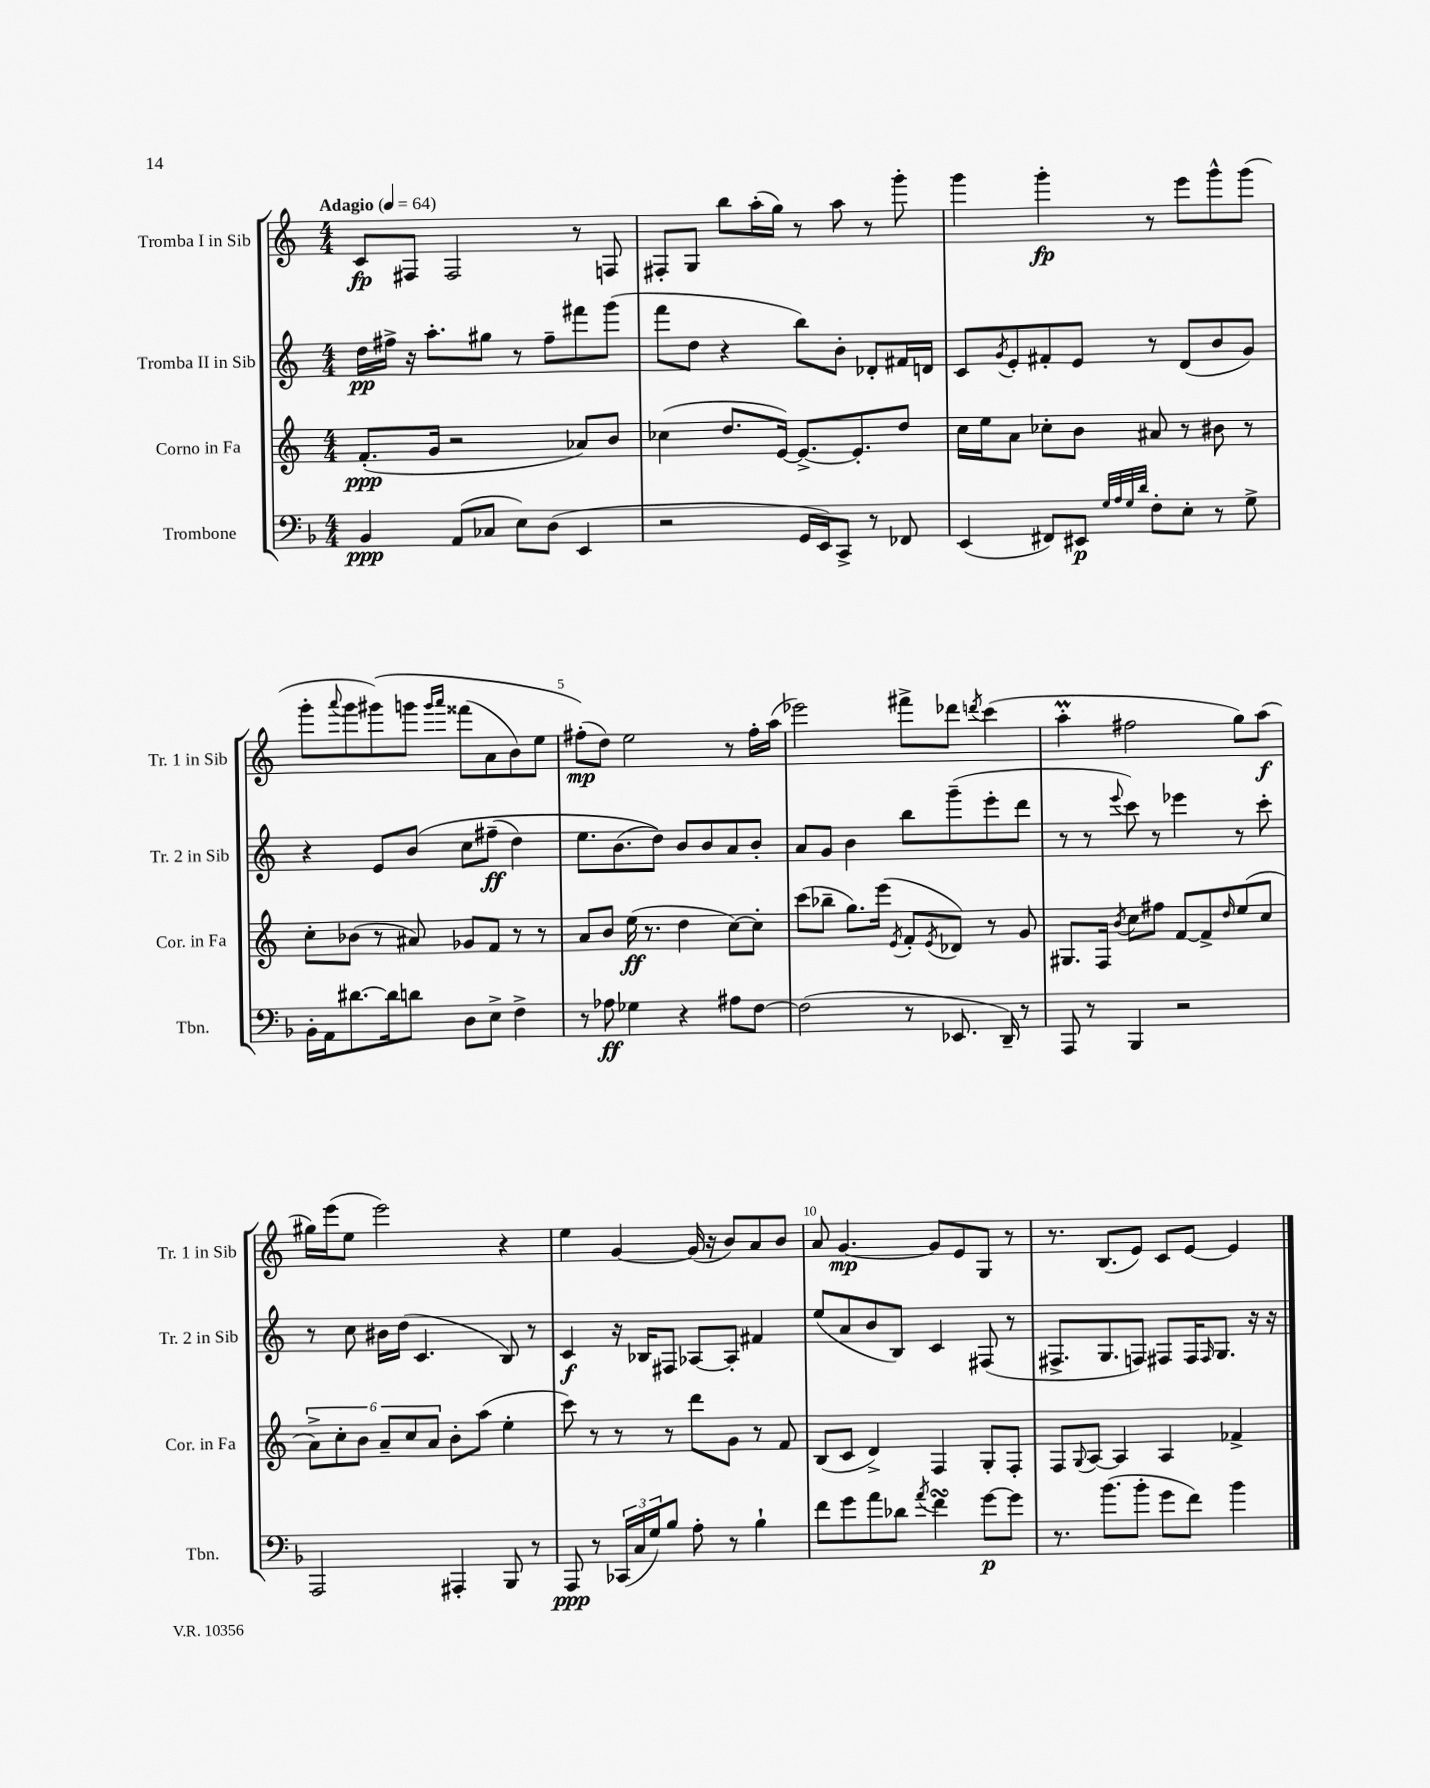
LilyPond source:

<<
\new StaffGroup <<
\new Staff = "s0" \with { instrumentName = "Tromba I in Sib" shortInstrumentName = "Tr. 1 in Sib" } {
    \clef treble \key c \major \numericTimeSignature \time 4/4 \tempo "Adagio" 4 = 64
    c'8\fp fis8 fis2 r8 f8 |
    fis8-. g8 b''8 a''16-.( g''16) r8 a''8 r8 g'''8-. |
    g'''4 g'''4-.\fp r8 e'''8 g'''8-^ g'''8( |
    g'''8-. \appoggiatura { a'''8 } g'''8 gis'''8)\( g'''8 \grace { g'''16 a'''16 } fisis'''8( a'8 b'8) e''8 |
    fis''8-.\mp(\) d''8) e''2 r8 fis''16-. a''16( |
    ees'''2) fis'''8-> des'''8 \acciaccatura { d'''8 } c'''4( |
    a''4-.\prall fis''2 g''8) a''8\f( |
    gis''16) e'''16( e''8 e'''2) r4 |
    e''4 g'4~ g'16( r16 b'8) a'8 b'8 |
    a'8 g'4.~\mp g'8 e'8 g8 r8 |
    r8. b8.( e'8) c'8 e'8~ e'4 \bar "|." |
}
\new Staff = "s1" \with { instrumentName = "Tromba II in Sib" shortInstrumentName = "Tr. 2 in Sib" } {
    \clef treble \key c \major \numericTimeSignature \time 4/4
    d''16\pp fis''16-> r16 a''8.-. gis''8 r8 fis''8-- fis'''8 g'''8( |
    f'''8 d''8 r4 b''8) b'8-. des'8-. fis'16 d'16 |
    c'8 \acciaccatura { g'8 } e'8-. fis'8-. e'8 r8 d'8( b'8 g'8) |
    r4 e'8 b'8\( c''8 fis''8--\ff( d''4) |
    e''8. b'8.( d''8)\) b'8 b'8 a'8 b'8-. |
    a'8 g'8 b'4 b''8 g'''8--( e'''8-. d'''8 |
    r8 r8 \appoggiatura { e'''8 } c'''8) r8 ees'''4 r8 c'''8-. |
    r8 c''8 bis'16 d''16( c'4. b8) r8 |
    c'4\f r16 bes16 fis8 aes8~ aes8-. fis'4 |
    e''8( a'8 b'8 b8) c'4 fis8( r8 |
    fis8.-> g8. f8) fis8 fis16 \grace { fis16 } g8. r16 r16 \bar "|." |
}
\new Staff = "s2" \with { instrumentName = "Corno in Fa" shortInstrumentName = "Cor. in Fa" } {
    \clef treble \key c \major \numericTimeSignature \time 4/4
    f'8.-.\ppp( g'16 r2 aes'8) b'8 |
    ces''4( d''8. e'16~) e'8.~-> e'8.-. d''8 |
    c''16 e''16 a'8 ces''8-. b'8 ais'8 r8 bis'8 r8 |
    c''8-. bes'8( r8 ais'8) ges'8 f'8 r8 r8 |
    a'8 b'8 e''16\ff( r8. d''4 c''8~) c''8-. |
    c'''8( bes''8-- g''8.) e'''16( \acciaccatura { e'8 } f'8-. \acciaccatura { e'8 } des'8) r8 g'8 |
    gis8. f16 \acciaccatura { b'8 } c''8 fis''8 f'8~ f'8-> \grace { d''16 } e''8( c''8 |
    \tuplet 6/4 { a'8->) c''8-. b'8 a'8-- c''8 a'8 } b'8-. a''8( e''4-. |
    c'''8) r8 r8 r8 d'''8 g'8 r8 f'8 |
    b8( c'8 d'4->) f4 g8-. f8-. |
    f8 \appoggiatura { g8 } a8~ a4 a4 fes'4-> \bar "|." |
}
\new Staff = "s3" \with { instrumentName = "Trombone" shortInstrumentName = "Tbn." } {
    \clef bass \key f \major \numericTimeSignature \time 4/4
    bes,4\ppp a,8( ces8 e8) d8( e,4 |
    r2 g,16 e,16) c,8-> r8 fes,8 |
    e,4( fis,8) eis,8\p \grace { g32 a32 g32 d'32 } f8-. e8-. r8 g8-> |
    bes,16-. a,16 dis'8.~ dis'16 d'8 d8 e8-> f4-> |
    r8 aes8\ff ges4 r4 ais8 f8~ |
    f2( r8 ees,8. d,16--) r8 |
    a,,8 r8 bes,,4 r2 |
    a,,2 ais,,4-. bes,,8 r8 |
    a,,8\ppp r8 \tuplet 3/2 { ces,16( c16 g16) } bes8 a8-. r8 bes4-! |
    f'8 g'8 a'8 des'8 \acciaccatura { a'8 } f'4\turn g'8~\p g'8 |
    r8. bes'8.( bes'8-. g'8 f'8) bes'4 \bar "|." |
}
>>
>>
\layout { \context { \Score \override BarNumber.break-visibility = ##(#f #t #t) barNumberVisibility = #(every-nth-bar-number-visible 5) } }
